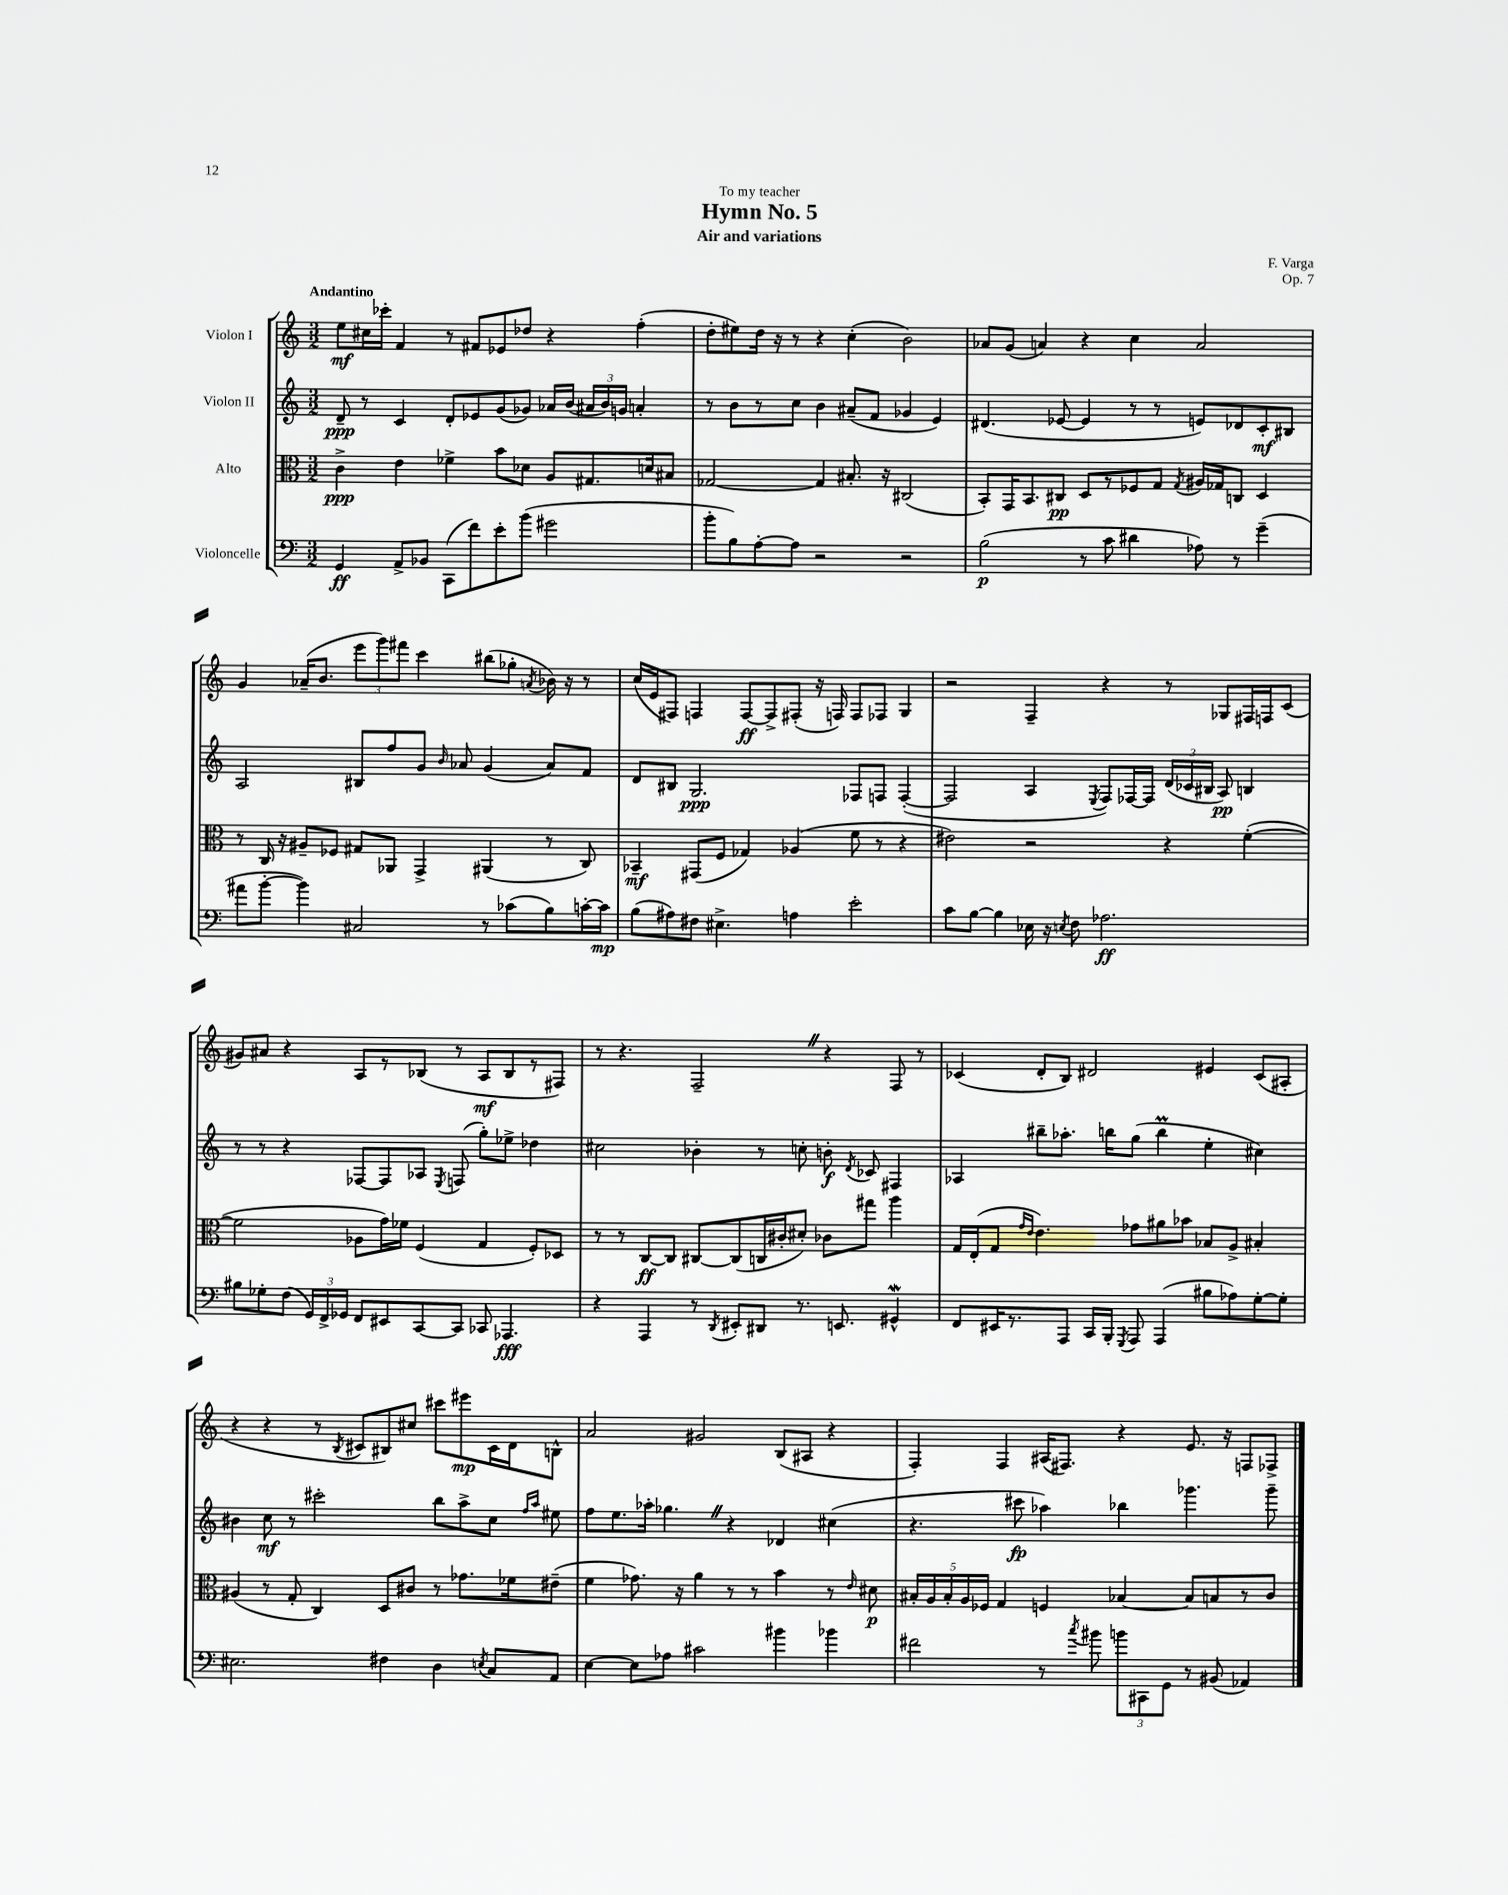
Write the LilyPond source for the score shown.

\header { title = "Hymn No. 5" composer = "F. Varga" subtitle = "Air and variations" dedication = "To my teacher" opus = "Op. 7" }
<<
\new StaffGroup <<
\new Staff = "s0" \with { instrumentName = "Violon I" } {
    \clef treble \key c \major \numericTimeSignature \time 3/2 \tempo "Andantino"
    \autoBeamOff e''8[\mf cis''16 ces'''16]-. f'4 r8 fis'8[ ees'8 des''8] r4 f''4-.( |
    d''8[-. eis''8) d''16] r16 r8 r4 c''4-.( b'2) |
    aes'8[ g'8]( a'4) r4 c''4 a'2 |
    g'4 aes'16[--( b'8.] \tuplet 3/2 { e'''8[ g'''8) fis'''8] } c'''4 bis''8[( ges''8]-. \acciaccatura { a'8 } bes'16) r16 r8 |
    c''16[( e'16 fis8]) f4 f8[~\ff f8-> fis8]-.( r16 f16) f8[ fes8] g4 |
    r2 f4-- r4 r8 ges8[ fis16 f16 c'8]( |
    gis'8[) ais'8] r4 a8[ r8 bes8]( r8 a8[\mf bes8 r8 fis8]) |
    r8 r4. f2-- \once \override BreathingSign.text = \markup { \musicglyph "scripts.caesura.straight" } \breathe r4 f8 r8 |
    ces'4( d'8[-. b8]) dis'2 eis'4 ces'8[( ais8]-. |
    r4 r4 r8 \acciaccatura { b8 } cis'8[ bis8) cis''8] cis'''8[ eis'''8\mp cis'16 d'16 b8]-^ |
    a'2 gis'2 b8[( ais8] r4 |
    f4-.) f4 ais16[( fis8.]) r4 e'8. r16 f8[ fes8]-> \bar "|." |
}
\new Staff = "s1" \with { instrumentName = "Violon II" } {
    \clef treble \key c \major \numericTimeSignature \time 3/2
    \autoBeamOff d'8--\ppp r8 c'4 d'8[-. ees'8 g'8( ges'8]) aes'16[ b'16]( \tuplet 3/2 { ais'16[ b'16) g'16] } a'4-. |
    r8 b'8[ r8 c''8] b'4 ais'8[--( f'8] ges'4 e'4) |
    dis'4.( ees'8~ ees'4 r8 r8 e'8[) des'8 c'8-.\mf bis8] |
    a2 bis8[ f''8 g'8] \grace { b'16 } aes'8 g'4( aes'8[) f'8] |
    d'8[ bis8] g2.\ppp fes8[ f8] f4~-.( |
    f2 a4 \acciaccatura { e8 } f8[) fes16~ fes16] \tuplet 3/2 { d'16[( ces'16 bis16] } a8\pp) b4 |
    r8 r8 r4 fes8[~ fes8 aes8] \acciaccatura { e8 } f8( g''8[-.) ees''8]-> des''4 |
    cis''2 bes'4-. r8 c''8-. b'8-.\f \acciaccatura { d'8 } ces'8 fis4 |
    aes4 bis''8[-- aes''8.]-. b''16[ g''8]( b''4\prall e''4-. cis''4) |
    bis'4 c''8\mf r8 cis'''2-. b''8[ a''8-> c''8] \grace { f''16[ a''16] } eis''8 |
    f''8[ e''8. aes''16]-. ges''4. \once \override BreathingSign.text = \markup { \musicglyph "scripts.caesura.straight" } \breathe r4 des'4 cis''4( |
    r4. cis'''8\fp aes''4) bes''4 ges'''4. ges'''8-- \bar "|." |
}
\new Staff = "s2" \with { instrumentName = "Alto" } {
    \clef alto \key c \major \numericTimeSignature \time 3/2
    \autoBeamOff c'4->\ppp e'4 fes'4-> b'8[ des'8] a8[ gis8. d'16 bis8] |
    ges2~ ges4 bis8.-. r16 cis2( |
    b,8[-.) g,16 b,8. cis8]\pp d8[ r8 fes8 g8] \acciaccatura { g8 } ais16[ ges16 c8] d4 |
    r8 c16 r16 ais8[-- fes8] gis8[ aes,8] g,4-> ais,4( r8 c8) |
    bes,4--\mf gis,8[( f8] ges4) aes4( f'8 r8 r4 |
    eis'2) r2 r4 f'4~-.( |
    f'2 aes8[ g'16) fes'16] f4( g4 f8[-.) des8] |
    r8 r8 c8[~\ff c8] cis8[~ cis8( c16 cis'16-. dis'8]-.) ces'8[ gis''8] a''4 |
    g16[ e16-.( g8] \grace { g'16[ e'16] } e'4.) ges'8[ ais'8 bes'8] bes8[ a8]-> bis4-. |
    ais4( r8 g8-. c4) d8[ cis'8] r8 ges'8.[ fes'16 eis'8]--( |
    f'4 ges'8.) r16 a'4 r8 r8 b'4 r8 \grace { e'16 } dis'8\p |
    \tuplet 5/4 { bis16[-. a16 bis16-. a16 fes16] } g4 f4 bes4~ bes8[ b8 r8 c'8] \bar "|." |
}
\new Staff = "s3" \with { instrumentName = "Violoncelle" } {
    \clef bass \key c \major \numericTimeSignature \time 3/2
    \autoBeamOff g,4\ff a,8[-> bes,8] c,8[( f'8) e'8-. b'8]( gis'2 |
    b'8[-. b8) a8~-. a8] r2 r2 |
    b2\p( r8 c'8 dis'4 aes8) r8 g'4--( |
    ais'8[ b'8]~-. b'4) cis2 r8 ces'8[( b8) c'16~-. c'16]\mp |
    b8[( ais8) fis8] eis4.-> a4 e'2-. |
    c'8[ b8]~ b4 ees16 r16 \acciaccatura { e8 } f8 aes2.\ff |
    bis8[ ges8-. f8]( \tuplet 3/2 { g,16[) f,16-> ges,16] } f,8[ eis,8 c,8~ c,8] ces,8 aes,,4.\fff |
    r4 a,,4 r8 \acciaccatura { d,8 } eis,8[-. dis,8] r8. e,8. gis,4-^\mordent |
    f,8[ eis,16 r8. a,,8] c,16[ b,,16]-. \acciaccatura { g,,8 } a,,8 a,,4( bis8[ aes8) g8~-. g8]-. |
    eis2. fis4 d4 \acciaccatura { e8 } c8[ a,8] |
    e4~ e8[ aes8] cis'2 bis'4 bes'4 |
    fis'2 r8 \acciaccatura { c''8 } bis'8 \tuplet 3/2 { b'8[ cis,8 g,8] } r8 bis,8( aes,4) \bar "|." |
}
>>
>>
\layout { \context { \Score \remove "Bar_number_engraver" } }
